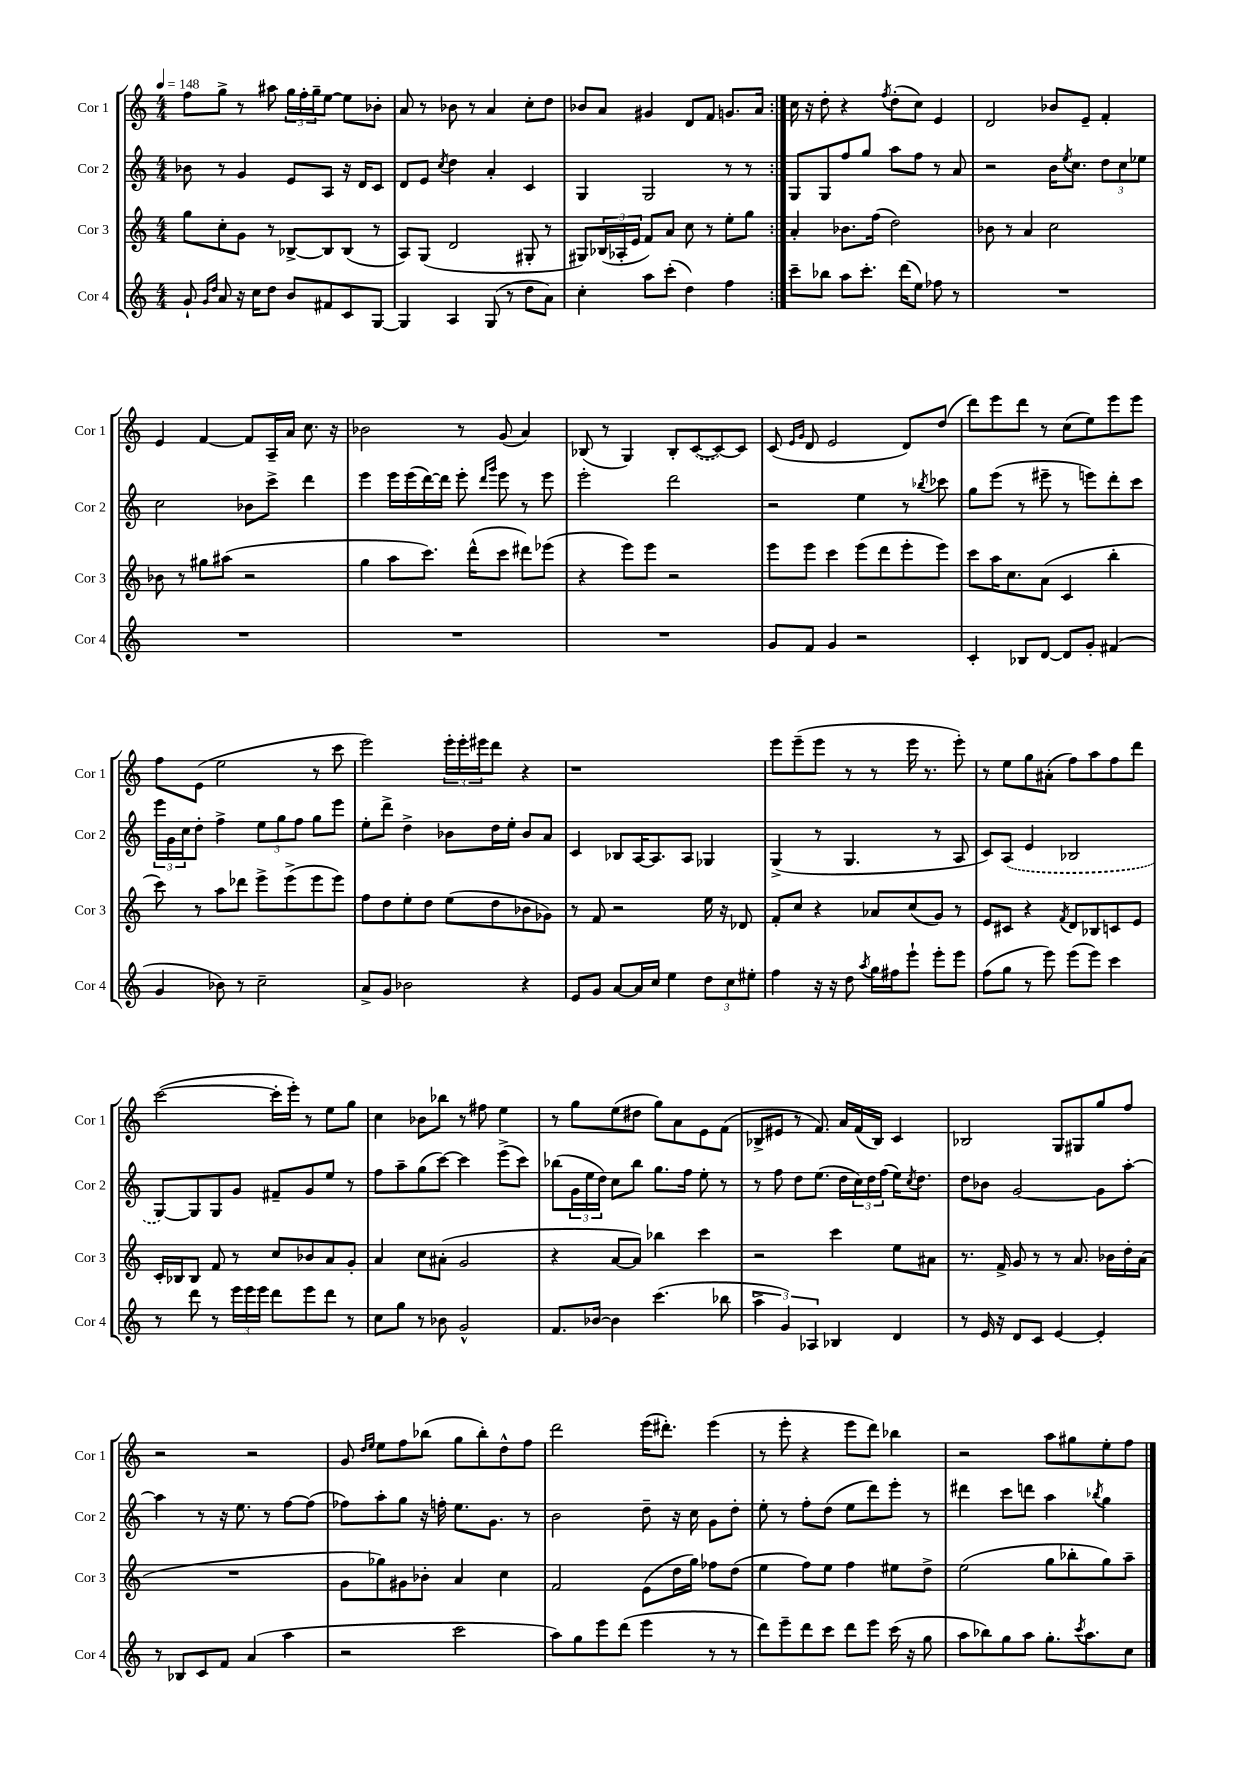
<<
\new StaffGroup <<
\new Staff = "s0" \with { instrumentName = "Cor 1" shortInstrumentName = "Cor 1" } {
    \clef treble \key c \major \numericTimeSignature \time 4/4 \tempo 4 = 148
    \repeat volta 2 { f''8 g''8-> r8 ais''8 \tuplet 3/2 { g''16 f''16-. g''16-- } e''8~ e''8 bes'8-. |
    a'8 r8 bes'8 r8 a'4 c''8-. d''8 |
    bes'8 a'8 gis'4 d'8 f'8 g'8. a'16 | }
    c''16 r16 d''8-. r4 \acciaccatura { f''8 } d''8-.( c''8) e'4 |
    d'2 bes'8 e'8-- f'4-. |
    e'4 f'4~ f'8 a16-- a'16 c''8. r16 |
    bes'2 r8 g'8( a'4) |
    bes8( r8 g4) bes8-. \once \slurDashed c'8~( c'8~) c'8 |
    c'8( \grace { e'16 g'16 } d'8 e'2 d'8) d''8( |
    d'''8) e'''8 d'''8 r8 c''8( e''8) e'''8 e'''8 |
    f''8 e'8( e''2 r8 c'''8 |
    e'''2) \tuplet 3/2 { e'''16-. e'''16-. eis'''16 } d'''8 r4 |
    r1 |
    e'''8 e'''8--( e'''8 r8 r8 e'''16 r8. e'''8-.) |
    r8 e''8 g''8 ais'8-.( f''8) a''8 f''8 d'''8 |
    c'''2~( c'''16-. e'''16-.) r8 e''8 g''8 |
    c''4 bes'8 bes''8 r8 fis''8 e''4 |
    r8 g''8 e''8( dis''8 g''8) a'8 e'8 f'8( |
    bes8-> eis'8 r8 f'8.) a'16 f'16( bes16) c'4 |
    bes2 g8 gis8 g''8 f''8 |
    r2 r2 |
    g'8 \grace { d''16 e''16 } e''8 f''8 bes''8( g''8 bes''8-.) d''8-^ f''8 |
    d'''2 e'''16( dis'''8.-.) e'''4( |
    r8 e'''8-. r4 e'''8 d'''8) bes''4 |
    r2 a''8 gis''8 e''8-. f''8 \bar "|." |
}
\new Staff = "s1" \with { instrumentName = "Cor 2" shortInstrumentName = "Cor 2" } {
    \clef treble \key c \major \numericTimeSignature \time 4/4
    \repeat volta 2 { bes'8 r8 g'4 e'8 a8 r16 d'16 c'8 |
    d'8 e'8 \acciaccatura { c''8 } d''4 a'4-. c'4 |
    g4 g2 r8 r8 | }
    g8 g8 f''8 g''8 a''8 f''8 r8 a'8 |
    r2 b'16 \acciaccatura { e''8 } c''8. \tuplet 3/2 { d''8 c''8 ees''8 } |
    c''2 bes'8 c'''8-> d'''4 |
    e'''4 e'''16 e'''16( d'''16~) d'''16 e'''8-. \grace { d'''16 g'''16 } e'''8 r8 e'''8 |
    e'''2-. d'''2 |
    r2 e''4 r8 \acciaccatura { bes''8 } ces'''8 |
    g''8 e'''8( r8 eis'''8-- r8 e'''8) d'''8-. c'''8 |
    \tuplet 3/2 { e'''16 g'16 c''16 } d''8-. f''4-> \tuplet 3/2 { e''8 g''8 f''8 } g''8 e'''8 |
    e''8-. d'''8-> d''4-> bes'8 d''16 e''16-. bes'8 a'8 |
    c'4 bes8 a16~ a8. a8 ges4 |
    g4->( r8 g4. r8 a8 |
    c'8) \once \slurDashed a8( e'4 bes2 |
    g8~) g8 g8 g'8 fis'8-- g'8 e''8 r8 |
    f''8 a''8-- g''8( c'''8~) c'''4 e'''8->( c'''8) |
    bes''8( \tuplet 3/2 { g'16 e''16 d''16) } c''8 bes''8 g''8. f''16 e''8-. r8 |
    r8 f''8 d''8 e''8.( d''16 \tuplet 3/2 { c''16) d''16 f''16( } e''16) \acciaccatura { c''8 } d''8. |
    d''8 bes'8 g'2~ g'8 a''8~-. |
    a''4 r8 r16 e''8. r8 f''8~ f''8( |
    fes''8) a''8-. g''8 r16 f''16-. e''8. g'8. r8 |
    b'2 d''8-- r16 c''16 g'8 d''8-. |
    e''8-. r8 f''8-. d''8( e''8 d'''8) e'''8-. r8 |
    dis'''4 c'''8 d'''8 a''4 \acciaccatura { bes''8 } g''4 \bar "|." |
}
\new Staff = "s2" \with { instrumentName = "Cor 3" shortInstrumentName = "Cor 3" } {
    \clef treble \key c \major \numericTimeSignature \time 4/4
    \repeat volta 2 { g''8 c''8-. g'8 r8 bes8~-> bes8 bes8( r8 |
    a8) g8( d'2 gis8-. r8 |
    gis8) \tuplet 3/2 { bes16( aes16-. e'16 } f'8) a'8 c''8 r8 e''8-. g''8 | }
    a'4-. bes'8. f''16( d''2) |
    bes'8 r8 a'4 c''2 |
    bes'8 r8 gis''8 ais''8( r2 |
    g''4 a''8 c'''8.) d'''16-^( c'''8 dis'''8) ees'''8( |
    r4 e'''8) e'''8 r2 |
    e'''8 e'''8 c'''4 e'''8( d'''8 e'''8-. e'''8) |
    c'''8 a''16 c''8. a'8( c'4 b''4-. |
    c'''8) r8 a''8 des'''8 e'''8-> e'''8->( e'''8 e'''8) |
    f''8 d''8 e''8-. d''8 e''8( d''8 bes'8 ges'8) |
    r8 f'8 r2 e''16 r16 des'8 |
    f'8-. c''8 r4 aes'8 c''8( g'8) r8 |
    e'8 cis'8 r4 \acciaccatura { f'8 } d'8 bes8 c'8 e'8 |
    c'16-. bes16 bes8 f'8 r8 c''8 bes'8 a'8 g'8-. |
    a'4 c''8 ais'8-.( g'2 |
    r4 a'8~ a'8) bes''4 c'''4 |
    r2 c'''4 e''8 ais'8 |
    r8. f'16-> g'8 r8 r8 a'8. bes'16 d''16-. a'16( |
    R1 |
    g'8 ges''8) gis'8 bes'8-. a'4 c''4 |
    f'2 e'8( d''16 g''16) fes''8 d''8( |
    e''4 f''8) e''8 f''4 eis''8 d''8-> |
    e''2( g''8 bes''8-. g''8) a''8-- \bar "|." |
}
\new Staff = "s3" \with { instrumentName = "Cor 4" shortInstrumentName = "Cor 4" } {
    \clef treble \key c \major \numericTimeSignature \time 4/4
    \repeat volta 2 { g'8-! \grace { g'16 d''16 } a'8 r16 c''16 d''8 b'8 fis'8 c'8 g8~ |
    g4 a4 g8( r8 d''8 a'8) |
    c''4-. a''8 c'''8-.( d''4) f''4 | }
    c'''8-- bes''8 a''8 c'''8.-. d'''16( e''8) fes''8 r8 |
    R1 |
    R1 |
    R1 |
    R1 |
    g'8 f'8 g'4 r2 |
    c'4-. bes8 d'8~ d'8 g'8-. fis'4( |
    g'4 bes'8) r8 c''2-- |
    a'8-> g'8 bes'2 r4 |
    e'8 g'8 a'8~ a'16 c''16 e''4 \tuplet 3/2 { d''8 c''8 eis''8-. } |
    f''4 r16 r16 d''8 \acciaccatura { a''8 } g''16 fis''16 e'''8-! e'''8-. e'''8 |
    f''8( g''8 r8 e'''8) e'''8( e'''8) c'''4 |
    r8 d'''8 r8 \tuplet 3/2 { e'''16 e'''16 e'''16 } d'''8 e'''8 d'''8 r8 |
    c''8 g''8 r8 bes'8 g'2-^ |
    f'8. bes'16~ bes'4 c'''4.( bes''8 |
    \tuplet 3/2 { a''4-> g'4) aes4 } bes4 d'4 |
    r8 e'16 r16 d'8 c'8 e'4~ e'4-. |
    r8 bes8 c'8 f'8 a'4( a''4 |
    r2 c'''2 |
    a''8) g''8 e'''8 d'''8( e'''4 r8 r8 |
    d'''8) e'''8-- d'''8 c'''8 d'''8 e'''8 c'''16( r16 g''8 |
    a''8 bes''8) g''8 a''8 g''8.-. \acciaccatura { c'''8 } a''8. c''8 \bar "|." |
}
>>
>>
\layout { \context { \Score \remove "Bar_number_engraver" } }
